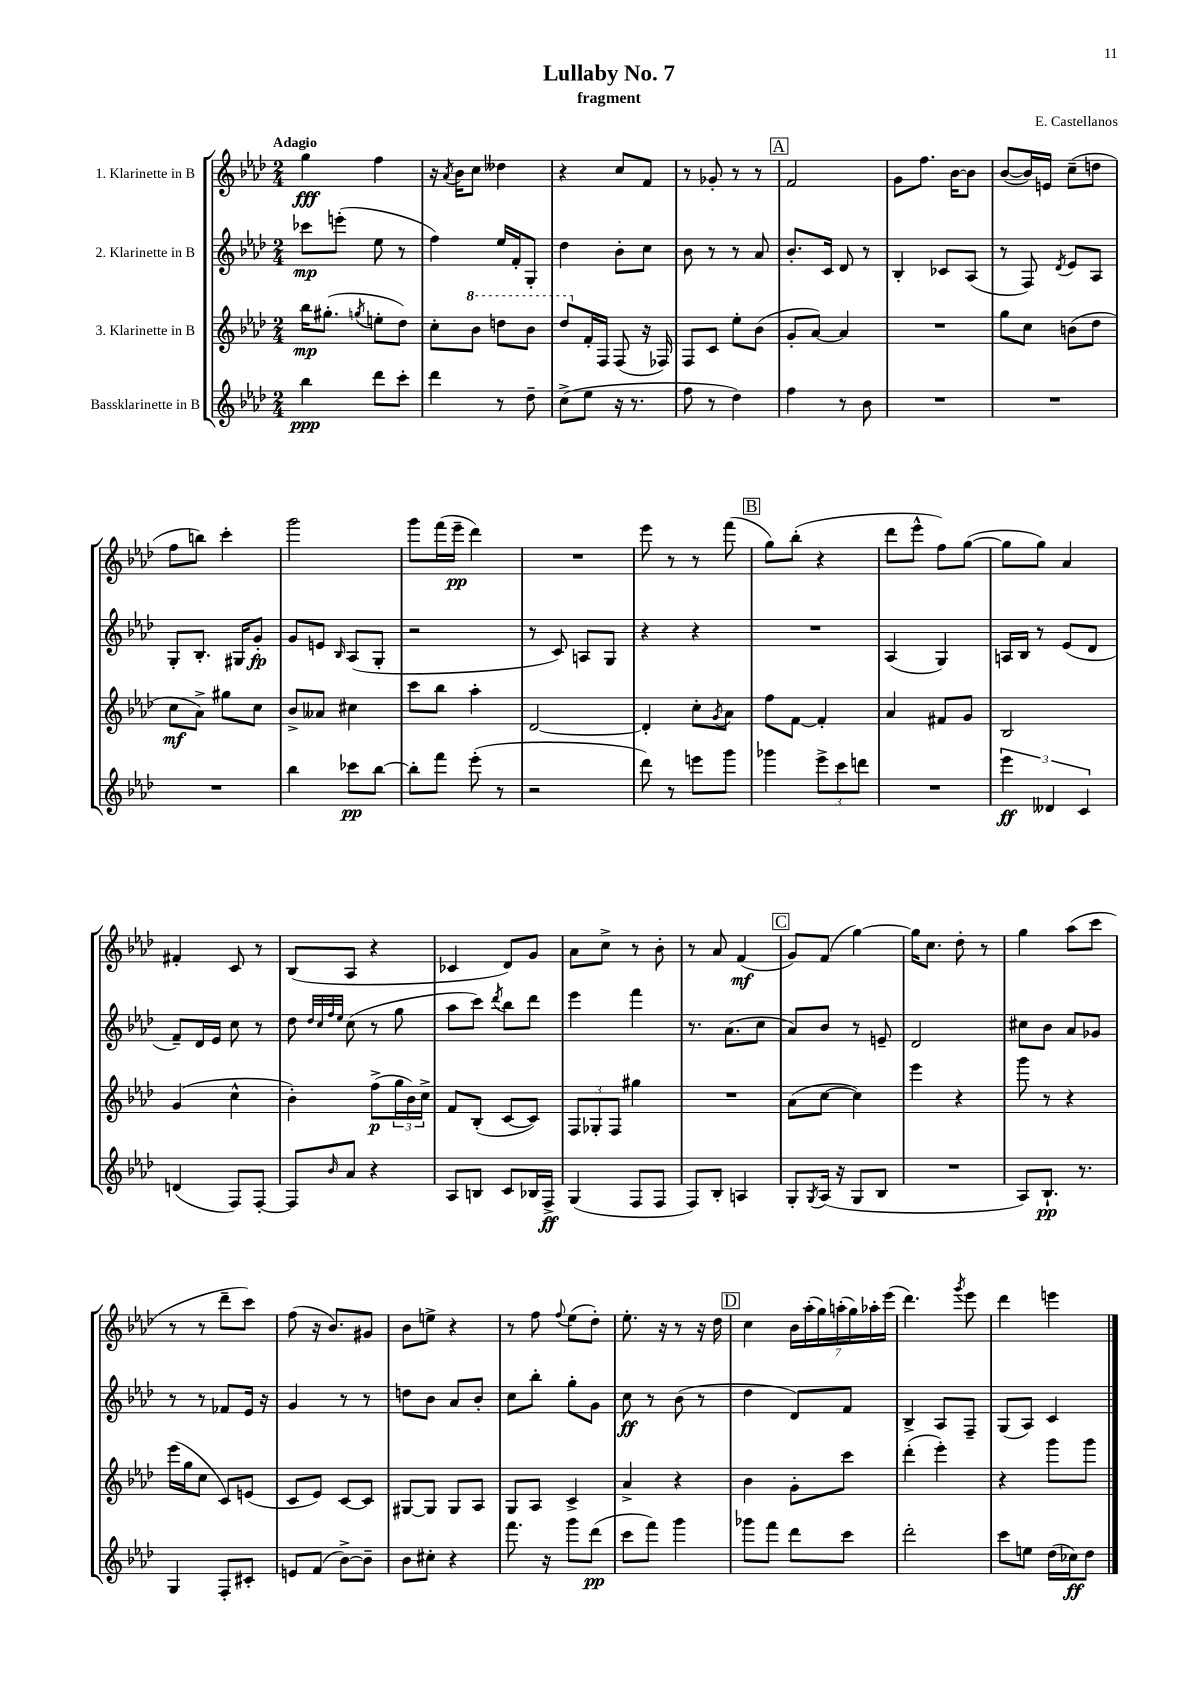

**kern	**dynam	**kern	**dynam	**kern	**dynam	**kern	**dynam
*part4	*part4	*part3	*part3	*part2	*part2	*part1	*part1
*staff4	*staff4	*staff3	*staff3	*staff2	*staff2	*staff1	*staff1
*I"Bassklarinette in B	*	*I"3. Klarinette in B	*	*I"2. Klarinette in B	*	*I"1. Klarinette in B	*
*clefG2	*	*clefG2	*	*clefG2	*	*clefG2	*
*k[b-e-a-d-]	*	*k[b-e-a-d-]	*	*k[b-e-a-d-]	*	*k[b-e-a-d-]	*
*M2/4	*	*M2/4	*	*M2/4	*	*M2/4	*
=1	=1	=1	=1	=1	=1	=1	=1
!	!	!	!	!	!	!LO:TX:a:B:t=Adagio	!
4bb-\	ppp	16bb-\KL	mp	8ccc-X\L	mp	4gg\	fff
.	.	(8.gg#X'\J	.	.	.	.	.
.	.	.	.	(8eeen'\J	.	.	.
.	.	8qggn/	.	.	.	.	.
8ddd-\L	.	8een'\L	.	8ee-\	.	4ff\	.
8ccc'\J	.	8dd-\J)	.	8r	.	.	.
=2	=2	=2	=2	=2	=2	=2	=2
4ddd-\	.	8cc'\L	.	4ff\)	.	16r	.
.	.	.	.	.	.	8qa-/	.
.	.	.	.	.	.	16b-\KL	.
*	*	*8va	*	*	*	*	*
.	.	8bb-\J	.	.	.	8cc\J	.
8r	.	8dddn\L	.	16ee-/LL	.	4dd--X\	.
.	.	.	.	16f'/J	.	.	.
8dd-~\	.	8bb-\J	.	8G'/J	.	.	.
=3	=3	=3	=3	=3	=3	=3	=3
(8cc^\L	.	8ddd-/L	.	4dd-\	.	4r	.
*	*	*X8va	*	*	*	*	*
8ee-\J	.	16f'/L	.	.	.	.	.
.	.	16F/JJ	.	.	.	.	.
16r	.	(8F/	.	8b-'\L	.	8cc/L	.
8.r	.	.	.	.	.	.	.
.	.	16r	.	8cc\J	.	8f/J	.
.	.	16F-X/)	.	.	.	.	.
=4	=4	=4	=4	=4	=4	=4	=4
8ff\	.	8F/L	.	8b-\	.	8r	.
8r	.	8c/J	.	8r	.	8g-X'/	.
4dd-\)	.	8ee-'\L	.	8r	.	8r	.
.	.	(8b-\J	.	8a-/	.	8r	.
!!LO:REH:place=s1:t=A
=5	=5	=5	=5	=5	=5	=5	=5
4ff\	.	8g'/L	.	8.b-'/L	.	2f/	.
.	.	[8a-/J)	.	.	.	.	.
.	.	.	.	16c/Jk	.	.	.
8r	.	4a-/]	.	8d-/	.	.	.
8b-\	.	.	.	8r	.	.	.
=6	=6	=6	=6	=6	=6	=6	=6
2r	.	2r	.	4B-'/	.	8g\L	.
.	.	.	.	.	.	8.ff\J	.
.	.	.	.	8c-X/L	.	.	.
.	.	.	.	.	.	[16b-\KL	.
.	.	.	.	(8A-/J	.	8b-\J]	.
=7	=7	=7	=7	=7	=7	=7	=7
2r	.	8gg\L	.	8r	.	([8b-/L	.
.	.	8cc\J	.	8F/)	.	16b-/L])	.
.	.	.	.	.	.	16en/JJ	.
.	.	.	.	8qd-/	.	.	.
.	.	(8bn\L	.	8e-/L	.	(8cc~\L	.
.	.	8dd-\J	.	8A-/J	.	8ddn\J	.
!!LO:LB:g=z
=8	=8	=8	=8	=8	=8	=8	=8
2r	.	8cc\L	mf	8G'/L	.	8ff\L	.
.	.	8a-^\J)	.	8.B-'/J	.	8bbn\J)	.
.	.	8gg#X\L	.	.	.	4ccc'\	.
.	.	.	.	16G#X/KL	.	.	.
.	.	8cc\J	.	8g'/J	fp	.	.
=9	=9	=9	=9	=9	=9	=9	=9
4bb-\	.	8b-^/L	.	8g/L	.	2ggg\	.
.	.	8a--X/J	.	8en/J	.	.	.
.	.	.	.	16qqB-/	.	.	.
8ccc-X\L	pp	4cc#X\	.	(8A-/L	.	.	.
[8bb-\J	.	.	.	8G'/J	.	.	.
=10	=10	=10	=10	=10	=10	=10	=10
8bb-'\L]	.	8ccc\L	.	2r	.	8ggg\L	.
8fff\J	.	8bb-\J	.	.	.	(16fff\L	.
.	.	.	.	.	.	16eee-~\JJ	pp
(8eee-'\	.	4aa-'\	.	.	.	4ddd-\)	.
8r	.	.	.	.	.	.	.
=11	=11	=11	=11	=11	=11	=11	=11
2r	.	[2d-/	.	8r	.	2r	.
.	.	.	.	8c/)	.	.	.
.	.	.	.	8An/L	.	.	.
.	.	.	.	8G/J	.	.	.
=12	=12	=12	=12	=12	=12	=12	=12
8ddd-\)	.	4d-'/]	.	4r	.	8eee-\	.
8r	.	.	.	.	.	8r	.
8eeen\L	.	8cc'\L	.	4r	.	8r	.
.	.	8qg/	.	.	.	.	.
8ggg\J	.	8a-\J	.	.	.	(8fff\	.
!!LO:REH:place=s1:t=B
=13	=13	=13	=13	=13	=13	=13	=13
4ggg-X\	.	8ff\L	.	2r	.	8gg\L)	.
.	.	[8f\J	.	.	.	(8bb-'\J	.
12eee-^\L	.	4f'/]	.	.	.	4r	.
12ccc\	.	.	.	.	.	.	.
12dddn\J	.	.	.	.	.	.	.
=14	=14	=14	=14	=14	=14	=14	=14
2r	.	4a-/	.	(4A-/	.	8ddd-\L	.
.	.	.	.	.	.	8eee-^^\J	.
.	.	8f#X/L	.	4G/)	.	8ff\L)	.
.	.	8g/J	.	.	.	([8gg\J	.
=15	=15	=15	=15	=15	=15	=15	=15
6eee-\	ff	2B-/	.	16An/LL	.	8gg\L]	.
.	.	.	.	16B-/JJ	.	.	.
.	.	.	.	8r	.	8gg\J)	.
6d--X/	.	.	.	.	.	.	.
.	.	.	.	(8e-/L	.	4a-/	.
6c/	.	.	.	.	.	.	.
.	.	.	.	8d-/J	.	.	.
!!LO:LB:g=z
=16	=16	=16	=16	=16	=16	=16	=16
(4dn/	.	(4g/	.	8f~/L)	.	4f#X'/	.
.	.	.	.	16d-/L	.	.	.
.	.	.	.	16e-/JJ	.	.	.
8F/L)	.	4cc^^\	.	8cc\	.	8c/	.
[8F'/J	.	.	.	8r	.	8r	.
=17	=17	=17	=17	=17	=17	=17	=17
8F/L]	.	4b-'\)	.	8dd-\	.	(8B-/L	.
.	.	.	.	32qqdd-/LLL	.	.	.
.	.	.	.	32qqcc/	.	.	.
.	.	.	.	32qqff/	.	.	.
16qqb-/	.	.	.	32qqee-/JJJ	.	.	.
8a-/J	.	.	.	(8cc\	.	8A-/J	.
4r	.	(8ff^\L	p	8r	.	4r	.
.	.	24gg\L	.	8gg\	.	.	.
.	.	24b-\)	.	.	.	.	.
.	.	24cc^\JJ	.	.	.	.	.
=18	=18	=18	=18	=18	=18	=18	=18
8A-/L	.	8f/L	.	8aa-\L	.	4c-X/	.
8Bn/J	.	(8B-'/J	.	8ccc\J)	.	.	.
.	.	.	.	8qddd-/	.	.	.
8c/L	.	[8c/L	.	8bb-\L	.	8d-/L)	.
16B-X/L	.	8c/J])	.	8ddd-\J	.	8g/J	.
16F^/JJ	ff	.	.	.	.	.	.
=19	=19	=19	=19	=19	=19	=19	=19
(4G/	.	12F/L	.	4eee-\	.	8a-\L	.
.	.	12G-X'/	.	.	.	.	.
.	.	.	.	.	.	8cc^\J	.
.	.	12F/J	.	.	.	.	.
8F/L	.	4gg#X\	.	4fff\	.	8r	.
8F/J	.	.	.	.	.	8b-'\	.
=20	=20	=20	=20	=20	=20	=20	=20
8F/L)	.	2r	.	8.r	.	8r	.
8B-'/J	.	.	.	.	.	8a-/	.
.	.	.	.	(8.a-\L	.	.	.
4An/	.	.	.	.	.	(4f/	mf
.	.	.	.	8cc\J	.	.	.
!!LO:REH:place=s1:t=C
=21	=21	=21	=21	=21	=21	=21	=21
8G'/L	.	(8a-\L	.	8a-/L)	.	8g/L)	.
8qG/	.	.	.	.	.	.	.
(16A-/Jk	.	[8cc\J	.	8b-/J	.	(8f/J	.
16r	.	.	.	.	.	.	.
8G/L	.	4cc\])	.	8r	.	[4gg\)	.
8B-/J	.	.	.	8en~/	.	.	.
=22	=22	=22	=22	=22	=22	=22	=22
2r	.	4eee-\	.	2d-/	.	16gg\KL]	.
.	.	.	.	.	.	8.cc\J	.
.	.	4r	.	.	.	8dd-'\	.
.	.	.	.	.	.	8r	.
=23	=23	=23	=23	=23	=23	=23	=23
8A-/L)	.	8ggg\	.	8cc#X\L	.	4gg\	.
8.B-`/J	pp	8r	.	8b-\J	.	.	.
.	.	4r	.	8a-/L	.	(8aa-\L	.
8.r	.	.	.	.	.	.	.
.	.	.	.	8g-X/J	.	8ccc\J	.
!!LO:LB:g=z
=24	=24	=24	=24	=24	=24	=24	=24
4G/	.	(16eee-\LL	.	8r	.	8r	.
.	.	16gg\J	.	.	.	.	.
.	.	8cc\J	.	8r	.	8r	.
8F'/L	.	8c/L)	.	8f-X/L	.	8ddd-~\L	.
8c#X'/J	.	(8en/J	.	16e-/Jk	.	8ccc\J)	.
.	.	.	.	16r	.	.	.
=25	=25	=25	=25	=25	=25	=25	=25
8en/L	.	8c/L	.	4g/	.	(8ff\	.
(8f/J	.	8e-/J)	.	.	.	16r	.
.	.	.	.	.	.	8.b-/L)	.
[8b-^\L)	.	[8c/L	.	8r	.	.	.
8b-~\J]	.	8c/J]	.	8r	.	8g#X/J	.
=26	=26	=26	=26	=26	=26	=26	=26
8b-\L	.	[8G#X/L	.	8ddn\L	.	8b-\L	.
8cc#X'\J	.	8G#/J]	.	8b-\J	.	8een^\J	.
4r	.	8G#/L	.	8a-/L	.	4r	.
.	.	8A-/J	.	8b-'/J	.	.	.
=27	=27	=27	=27	=27	=27	=27	=27
8.fff\	.	8G/L	.	8cc\L	.	8r	.
.	.	8A-/J	.	8bb-'\J	.	8ff\	.
16r	.	.	.	.	.	.	.
.	.	.	.	.	.	8qqff/	.
8ggg\L	.	4c^/	.	8gg'\L	.	(8ee-\L	.
(8ddd-\J	pp	.	.	8g\J	.	8dd-'\J)	.
=28	=28	=28	=28	=28	=28	=28	=28
8ccc\L	.	4a-^/	.	8cc\	ff	8.ee-'\	.
8fff\J)	.	.	.	8r	.	.	.
.	.	.	.	.	.	16r	.
4ggg\	.	4r	.	(8b-\	.	8r	.
.	.	.	.	8r	.	16r	.
.	.	.	.	.	.	16dd-\	.
!!LO:REH:place=s1:t=D
=29	=29	=29	=29	=29	=29	=29	=29
8ggg-X\L	.	4b-\	.	4dd-\	.	4cc\	.
8fff\J	.	.	.	.	.	.	.
8ddd-\L	.	8g'\L	.	8d-/L)	.	28b-\LL	.
.	.	.	.	.	.	(28aa-'\	.
.	.	.	.	.	.	28gg\)	.
.	.	.	.	.	.	(28aan'\	.
8ccc\J	.	8ccc\J	.	8f/J	.	.	.
.	.	.	.	.	.	28gg\)	.
.	.	.	.	.	.	28aa-X'\	.
.	.	.	.	.	.	(28eee-\JJ	.
=30	=30	=30	=30	=30	=30	=30	=30
2ddd-'\	.	(4ddd-'\	.	4B-^/	.	4.ddd-\)	.
.	.	4eee-'\)	.	8A-/L	.	.	.
.	.	.	.	.	.	8qggg/	.
.	.	.	.	8F~/J	.	8eee-\	.
=31	=31	=31	=31	=31	=31	=31	=31
8ccc\L	.	4r	.	(8G/L	.	4ddd-\	.
8een\J	.	.	.	8A-/J)	.	.	.
(16dd-\LL	.	8ggg\L	.	4c/	.	4eeen\	.
16cc-X\J)	ff	.	.	.	.	.	.
8dd-\J	.	8ggg\J	.	.	.	.	.
==	==	==	==	==	==	==	==
*-	*-	*-	*-	*-	*-	*-	*-
